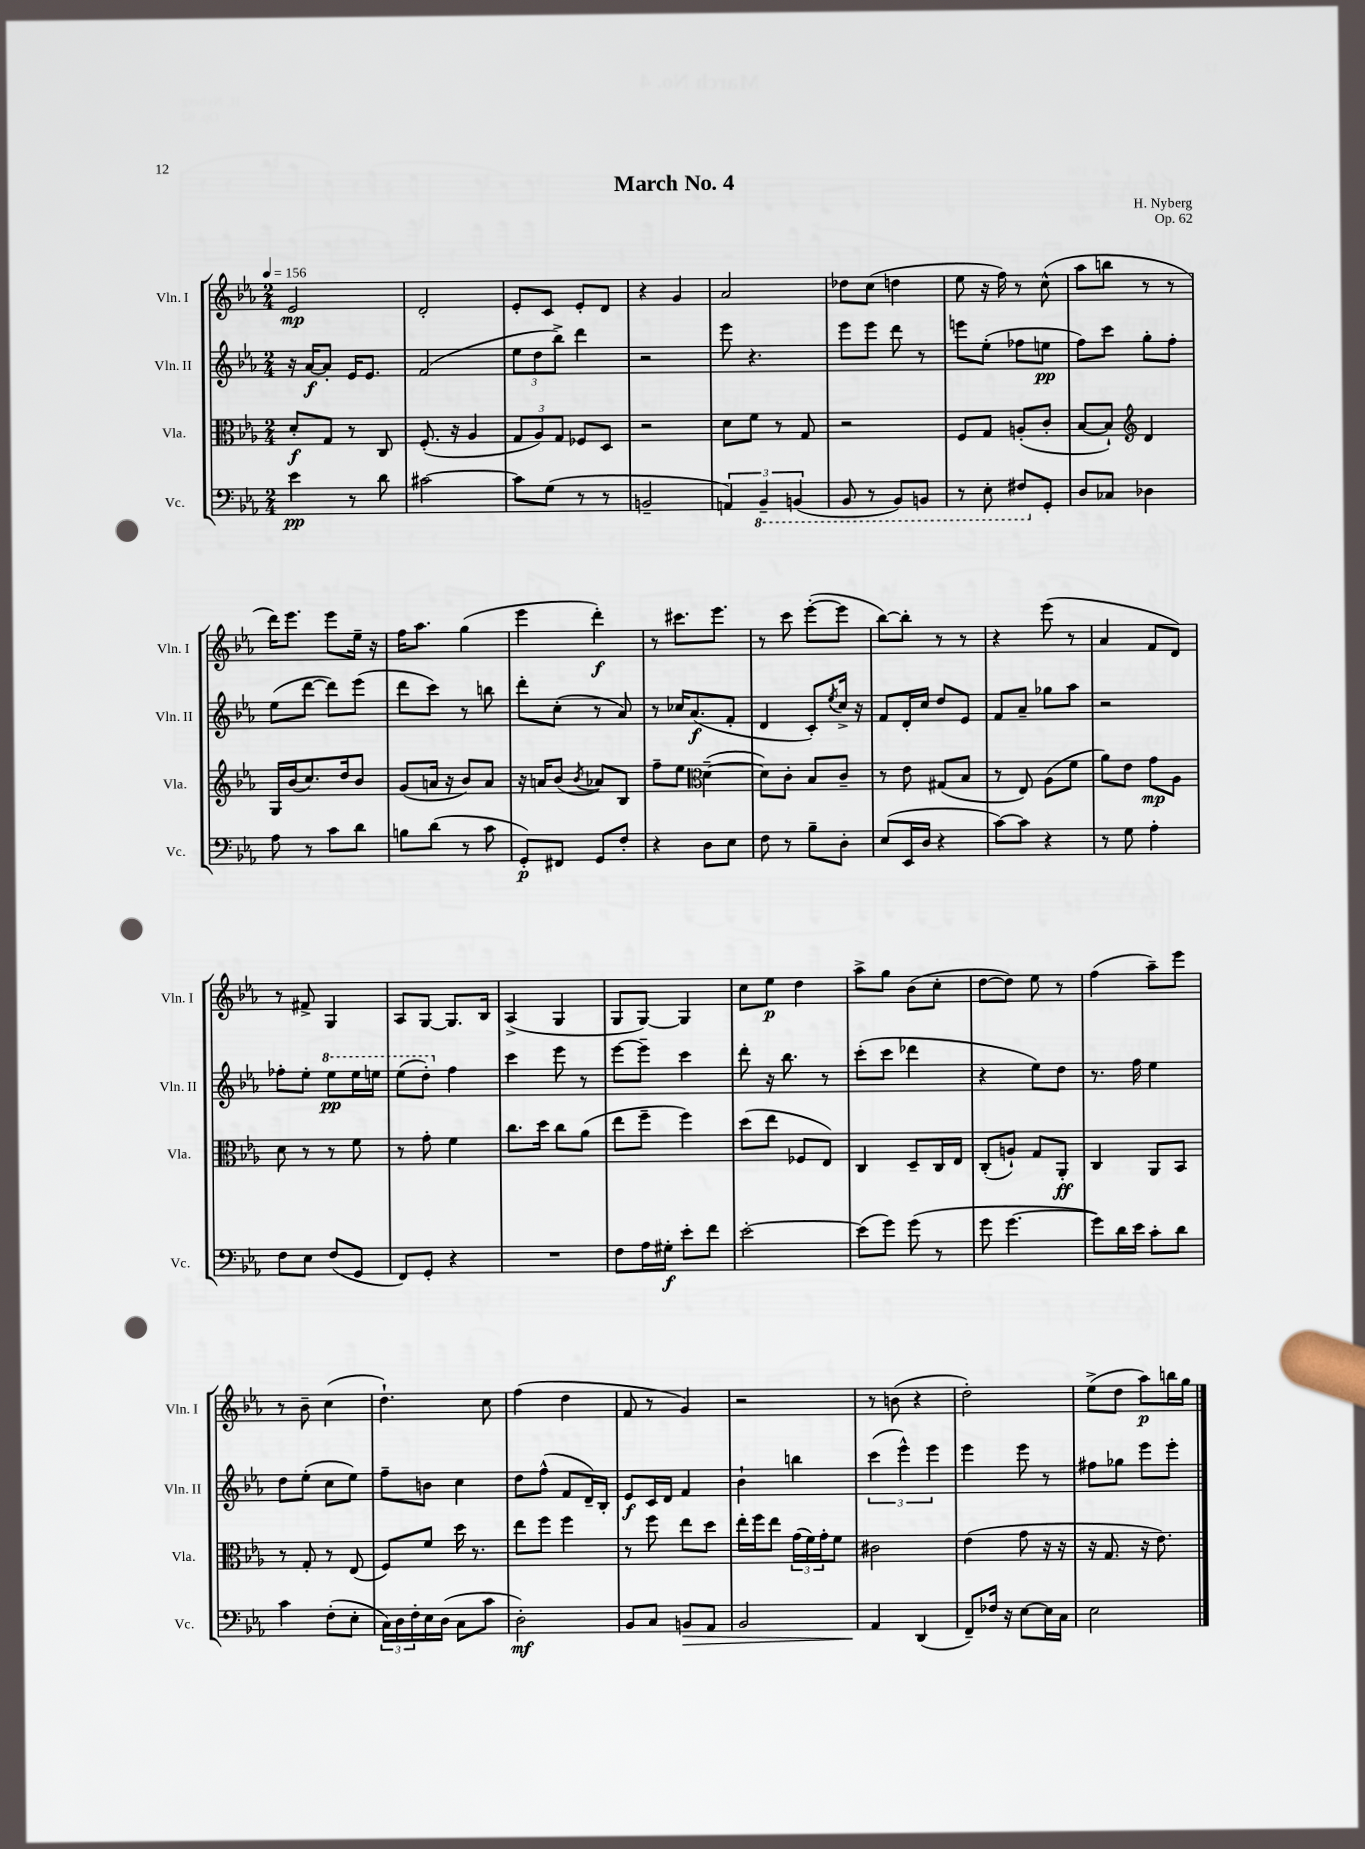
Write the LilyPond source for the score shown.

\header { title = "March No. 4" composer = "H. Nyberg" opus = "Op. 62" }
<<
\new StaffGroup <<
\new Staff = "s0" \with { instrumentName = "Vln. I" shortInstrumentName = "Vln. I" } {
    \clef treble \key ees \major \numericTimeSignature \time 2/4 \tempo 4 = 156
    ees'2\mp |
    d'2-. |
    ees'8-. c'8 ees'8-. d'8 |
    r4 g'4 |
    aes'2 |
    des''8 c''8( d''4 |
    ees''8 r16 f''16) r8 c''8-^( |
    aes''8 b''8 r8 r8 |
    d'''16) ees'''8. ees'''8 ees''16-- r16 |
    f''16 aes''8. g''4( |
    ees'''4 d'''4-.\f) |
    r8 cis'''8. ees'''8. |
    r8 c'''8 ees'''8~-.( ees'''8 |
    bes''8~) bes''8-. r8 r8 |
    r4 ees'''8( r8 |
    aes'4 f'8 d'8) |
    r8 fis'8-> g4 |
    aes8 g8~ g8. bes16 |
    aes4->( g4 |
    g8 g8~) g4 |
    c''8 ees''8\p d''4 |
    aes''8-> g''8 bes'8( c''8-. |
    d''8~ d''8) ees''8 r8 |
    f''4( aes''8--) ees'''8 |
    r8 bes'8-- c''4( |
    d''4.-!) c''8 |
    f''4( d''4 |
    f'8 r8 g'4) |
    r2 |
    r8 b'8( r4 |
    d''2-.) |
    ees''8->( d''8 aes''8\p) b''16 g''16 \bar "|." |
}
\new Staff = "s1" \with { instrumentName = "Vln. II" shortInstrumentName = "Vln. II" } {
    \clef treble \key ees \major \numericTimeSignature \time 2/4
    r16 aes'16~\f aes'8-. ees'16 ees'8. |
    f'2( |
    \tuplet 3/2 { ees''8 d''8 bes''8->) } d'''4 |
    r2 |
    ees'''8 r4. |
    ees'''8 ees'''8 d'''8 r8 |
    e'''8 ees''8-.( fes''8 e''8\pp |
    f''8) c'''8 g''8-. f''8-. |
    ees''8( d'''8~ d'''8) ees'''8( |
    d'''8 c'''8) r8 b''8 |
    d'''8-. c''8-.( r8 aes'8) |
    r8 ces''16 aes'8.\f( f'8-. |
    d'4 c'8-.) \acciaccatura { ees''8 } c''16-> r16 |
    f'8 d'16-. c''16 d''8 ees'8 |
    f'8 aes'8-- ges''8 aes''8 |
    r2 |
    fes''8-. ees''8-. \ottava #1 ees'''8\pp ees'''16 e'''16 |
    ees'''8( d'''8-.) \ottava #0 f''4 |
    c'''4 ees'''8 r8 |
    ees'''8~ ees'''8-- c'''4 |
    d'''8-. r16 bes''8. r8 |
    c'''8-.( c'''8 des'''4 |
    r4 ees''8) d''8 |
    r8. f''16 ees''4 |
    d''8 ees''8-.( c''8 ees''8) |
    f''8-- b'8 c''4 |
    d''8 f''8-^( f'8 d'16--) bes16-. |
    ees'8\f c'16 d'16 f'4 |
    bes'4-! b''4 |
    \tuplet 3/2 { c'''4( ees'''4-^) ees'''4 } |
    ees'''4 ees'''8 r8 |
    fis''8 ges''8 ees'''8 ees'''8-. \bar "|." |
}
\new Staff = "s2" \with { instrumentName = "Vla." shortInstrumentName = "Vla." } {
    \clef alto \key ees \major \numericTimeSignature \time 2/4
    d'8-.\f g8 r8 c8 |
    f8.-.( r16 aes4 |
    \tuplet 3/2 { g8 aes8) g8 } fes8 d8 |
    r2 |
    d'8 f'8 r8 g8 |
    r2 |
    f8 g8 a8-.( c'8-. |
    bes8~ bes8-!) \clef treble d'4 |
    g16 bes'16( c''8.) d''16 bes'8 |
    g'8( a'16 r16 bes'8) a'8 |
    r16 a'16 bes'8( \acciaccatura { bes'8 } aes'8) bes8 |
    f''8-- ees''8 \clef alto d'4~--( |
    d'8) c'8-. bes8 c'8-- |
    r8 ees'8 gis8( bes8 |
    r8 ees8) aes8( f'8 |
    aes'8) ees'8 g'8\mp aes8 |
    d'8 r8 r8 f'8 |
    r8 g'8-. f'4 |
    c''8. d''16 c''8 aes'8( |
    ees''8 f''8-- f''4) |
    d''8( ees''8 fes8 ees8) |
    c4 d8-- c16 ees16 |
    c8-.( a8-!) g8 aes,8-.\ff |
    c4 aes,8 bes,8 |
    r8 g8-. r8 ees8( |
    f8) f'8 d''16 r8. |
    ees''8 f''8 f''4 |
    r8 f''8 ees''8 d''8 |
    ees''16-. f''16 ees''8 \tuplet 3/2 { g'16( f'16) g'16-. } f'8 |
    cis'2 |
    ees'4( g'8 r16 r16 |
    r16 g8. r16 ees'8.) \bar "|." |
}
\new Staff = "s3" \with { instrumentName = "Vc." shortInstrumentName = "Vc." } {
    \clef bass \key ees \major \numericTimeSignature \time 2/4
    ees'4\pp r8 d'8 |
    cis'2~ |
    cis'8 g8( r8 r8 |
    b,2-- |
    \tuplet 3/2 { a,4) \ottava #-1 bes,,4-- b,,4( } |
    bes,,8 r8 bes,,8) b,,8 |
    r8 ees,8-. fis,8 \ottava #0 g,8-. |
    d8 ces8 des4 |
    aes8 r8 c'8 d'8 |
    b8 d'8( r8 c'8 |
    g,8-.\p) fis,8 g,8 f8-. |
    r4 d8 ees8 |
    f8 r8 bes8-- d8-. |
    ees8( ees,16 d16 r4 |
    c'8~) c'8 r4 |
    r8 g8 aes4-. |
    f8 ees8 f8( g,8 |
    f,8) g,8-. r4 |
    R2 |
    f8 aes16 gis16-.\f ees'8-. f'8 |
    ees'2~-. |
    ees'8( g'8) g'8( r8 |
    g'8 g'4.~ |
    g'8) d'16 ees'16 c'8-. d'8 |
    c'4 f8-.( ees8-. |
    \tuplet 3/2 { c16) d16 f16-. } ees16 d16( c8 c'8 |
    d2-.\mf) |
    bes,8 c8 b,8\> aes,8 |
    bes,2 |
    aes,4\! d,4( |
    f,8--) fes16 r16 ees8~ ees16 c16 |
    ees2 \bar "|." |
}
>>
>>
\layout { \context { \Score \remove "Bar_number_engraver" } }
